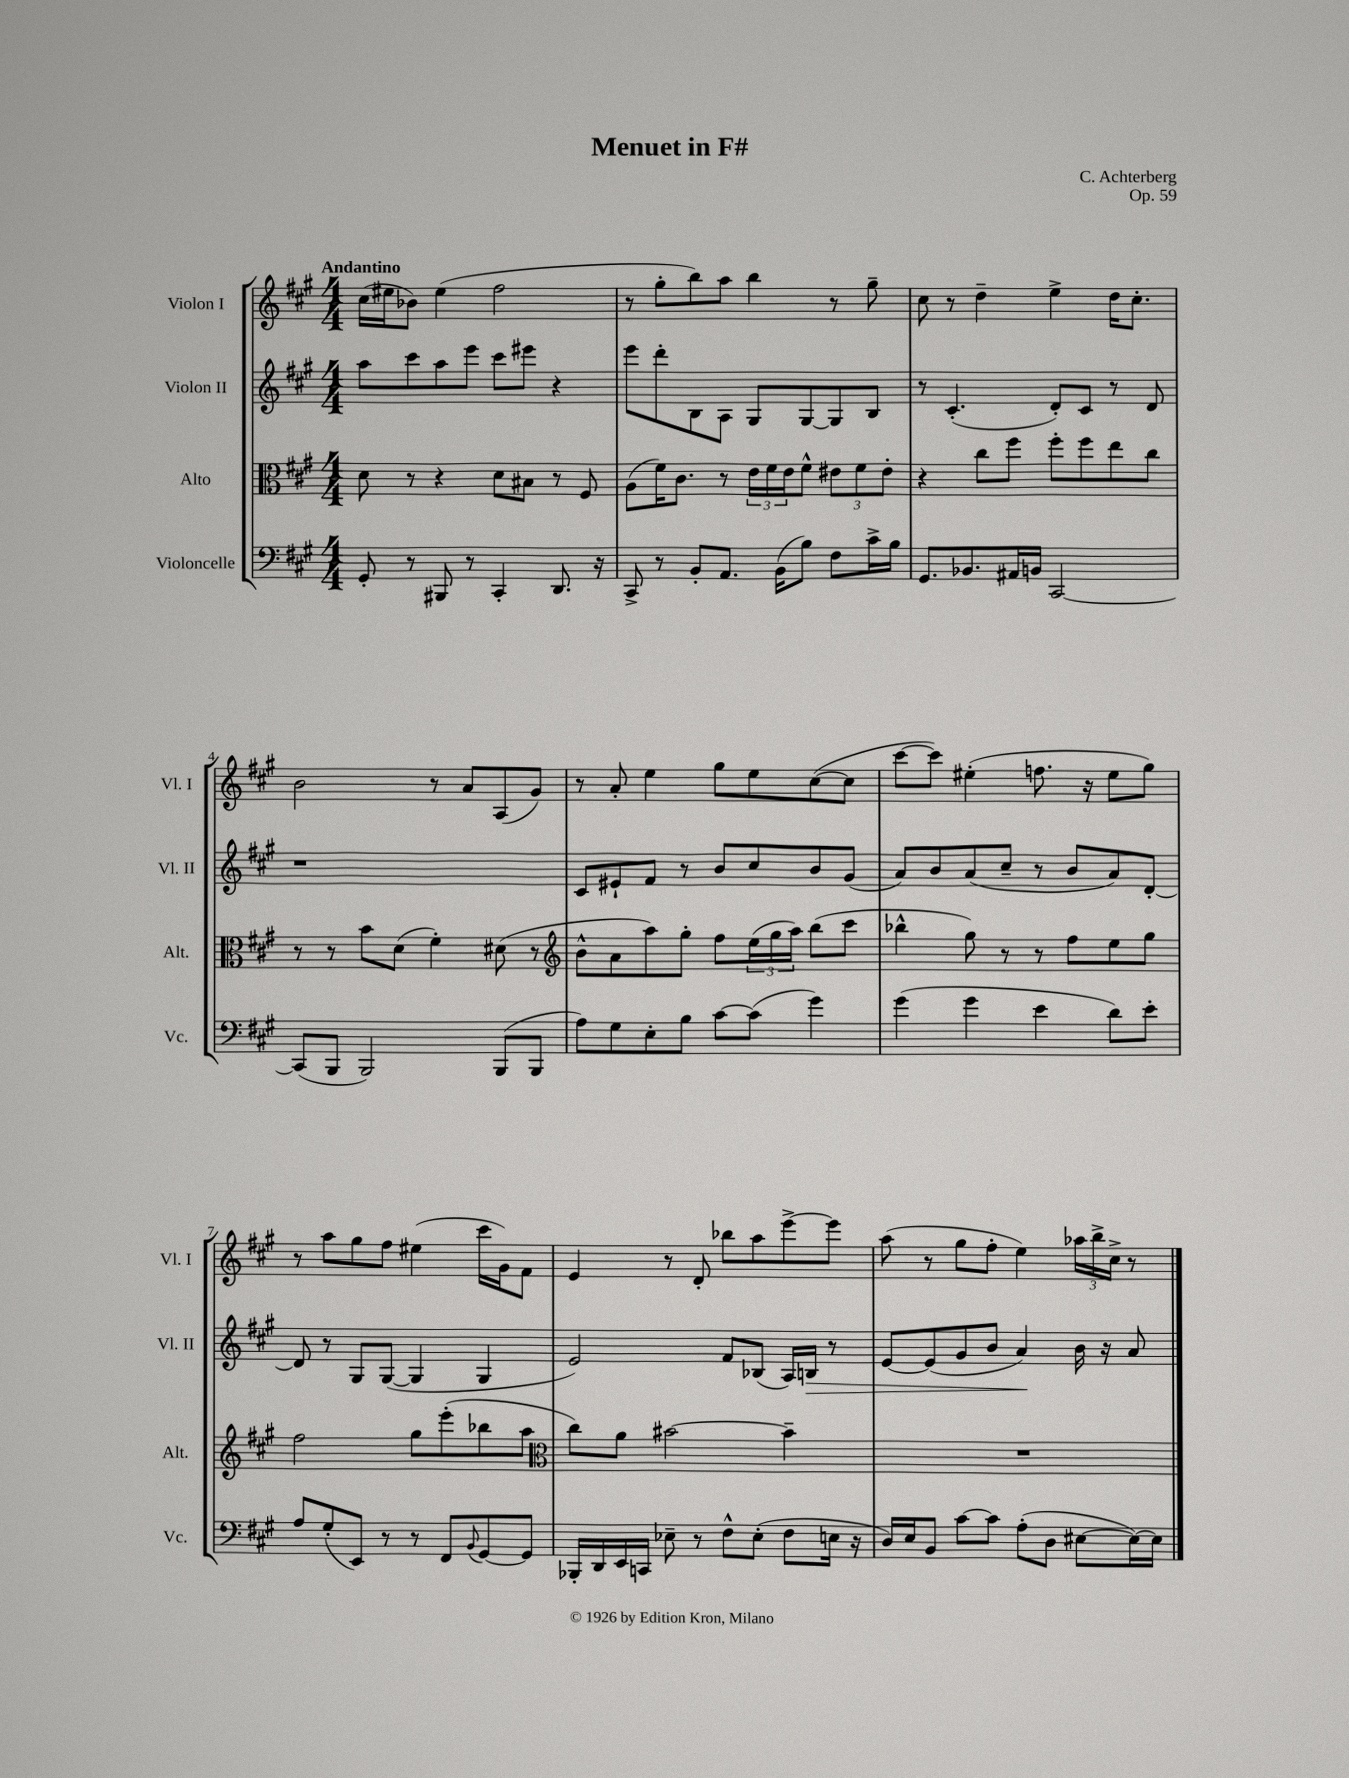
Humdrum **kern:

**kern	**kern	**kern	**kern
*staff4	*staff3	*staff2	*staff1
*clefF4	*clefC3	*clefG2	*clefG2
*k[f#c#g#]	*k[f#c#g#]	*k[f#c#g#]	*k[f#c#g#]
*M4/4	*M4/4	*M4/4	*M4/4
8GG#'	8d	8aa	(16cc#
.	.	.	16ee#
8r	8r	8ccc#	8b-)
8BBB#	4r	8aa	(4ee#
8r	.	8eee	.
4CC#'	8d	8ccc#	2ff#
.	8B#	8eee#	.
8.DD	8r	4r	.
.	8F#	.	.
16r	.	.	.
=	=	=	=
8CC#^	(8A	8eee	8r
8r	16f#)	8ddd'	8gg#'
.	8.c#	.	.
8BB'	.	8B	8bb)
8.AA	8r	8A	8aa
.	24e	8G#	4bb
.	24f#	.	.
(16BB	.	.	.
.	24e	.	.
8B)	8f#^^	[8G#	.
8F#	12e#	8G#]	8r
.	12f#	.	.
16c#^	.	8B	8gg#~
.	12e#'	.	.
16B	.	.	.
=	=	=	=
8.GG#	4r	8r	8cc#
.	.	(4.c#'	8r
8.BB-	.	.	.
.	8cc#	.	4dd~
16AA#	8ff#	.	.
16BB	.	.	.
[2CC#	8ff#'	8d')	4ee^
.	8ff#	8c#	.
.	8ee	8r	16dd
.	.	.	8.cc#'
.	8cc#	8d	.
=	=	=	=
(8CC#]	8r	1r	2b
8BBB	8r	.	.
2BBB)	8b	.	.
.	(8d	.	.
.	4f#')	.	8r
.	.	.	8a
(8BBB	(8d#	.	(8A
8BBB	8r	.	8g#)
=	=	=	=
*	*clefG2	*	*
8A)	8b^^	8c#	8r
8G#	8a	8e#`	8a'
8E'	8aa)	8f#	4ee
8B	8gg#'	8r	.
[8c#	8ff#	8b	8gg#
(8c#]	(24ee	8cc#	8ee
.	24gg#	.	.
.	24aa)	.	.
4g#)	(8bb	8b	([8cc#
.	8ccc#	(8g#	8cc#]
=	=	=	=
(4g#	4bb-^^	8a)	[8ccc#
.	.	8b	8ccc#])
4g#	8gg#)	(8a	(4ee#'
.	8r	8cc#~	.
4e	8r	8r	8.ff
.	8ff#	8b	.
.	.	.	16r
8d)	8ee	8a)	8ee#
8e'	8gg#	[8d'	8gg#)
=	=	=	=
8A	2ff#	8d]	8r
(8G#'	.	8r	8aa
8EE)	.	8G#	8gg#
8r	.	([8G#	8ff#
8r	8gg#	4G#]	(4ee#
8FF#	(8eee'	.	.
8qqBB	.	.	.
[8GG#	8bb-	4G#	16ccc#
.	.	.	16g#)
8GG#]	8aa	.	8f#
=	=	=	=
*	*clefC3	*	*
16BBB-'	8cc#)	2e)	4e
16DD	.	.	.
16EE	8a	.	.
16CC	.	.	.
8E-~	[2b#	.	8r
8r	.	.	8d'
8F#^^	.	8f#	8bb-
(8E-'	.	(8B-	8aa
8F#	4b#~]	16A)	[8eee^
.	.	16B	.
16E	.	8r	8eee]
16r	.	.	.
=	=	=	=
16D)	1r	[8e	(8aa
16E	.	.	.
8BB	.	(8e]	8r
[8c#	.	8g#	8gg#
8c#]	.	8b	8ff#'
(8A'	.	4a)	4ee)
8D	.	.	.
[8E#	.	16b	24aa-
.	.	.	24bb^
.	.	16r	.
.	.	.	24cc#^
16E#_)	.	8a	8r
16E#]	.	.	.
==	==	==	==
*-	*-	*-	*-
